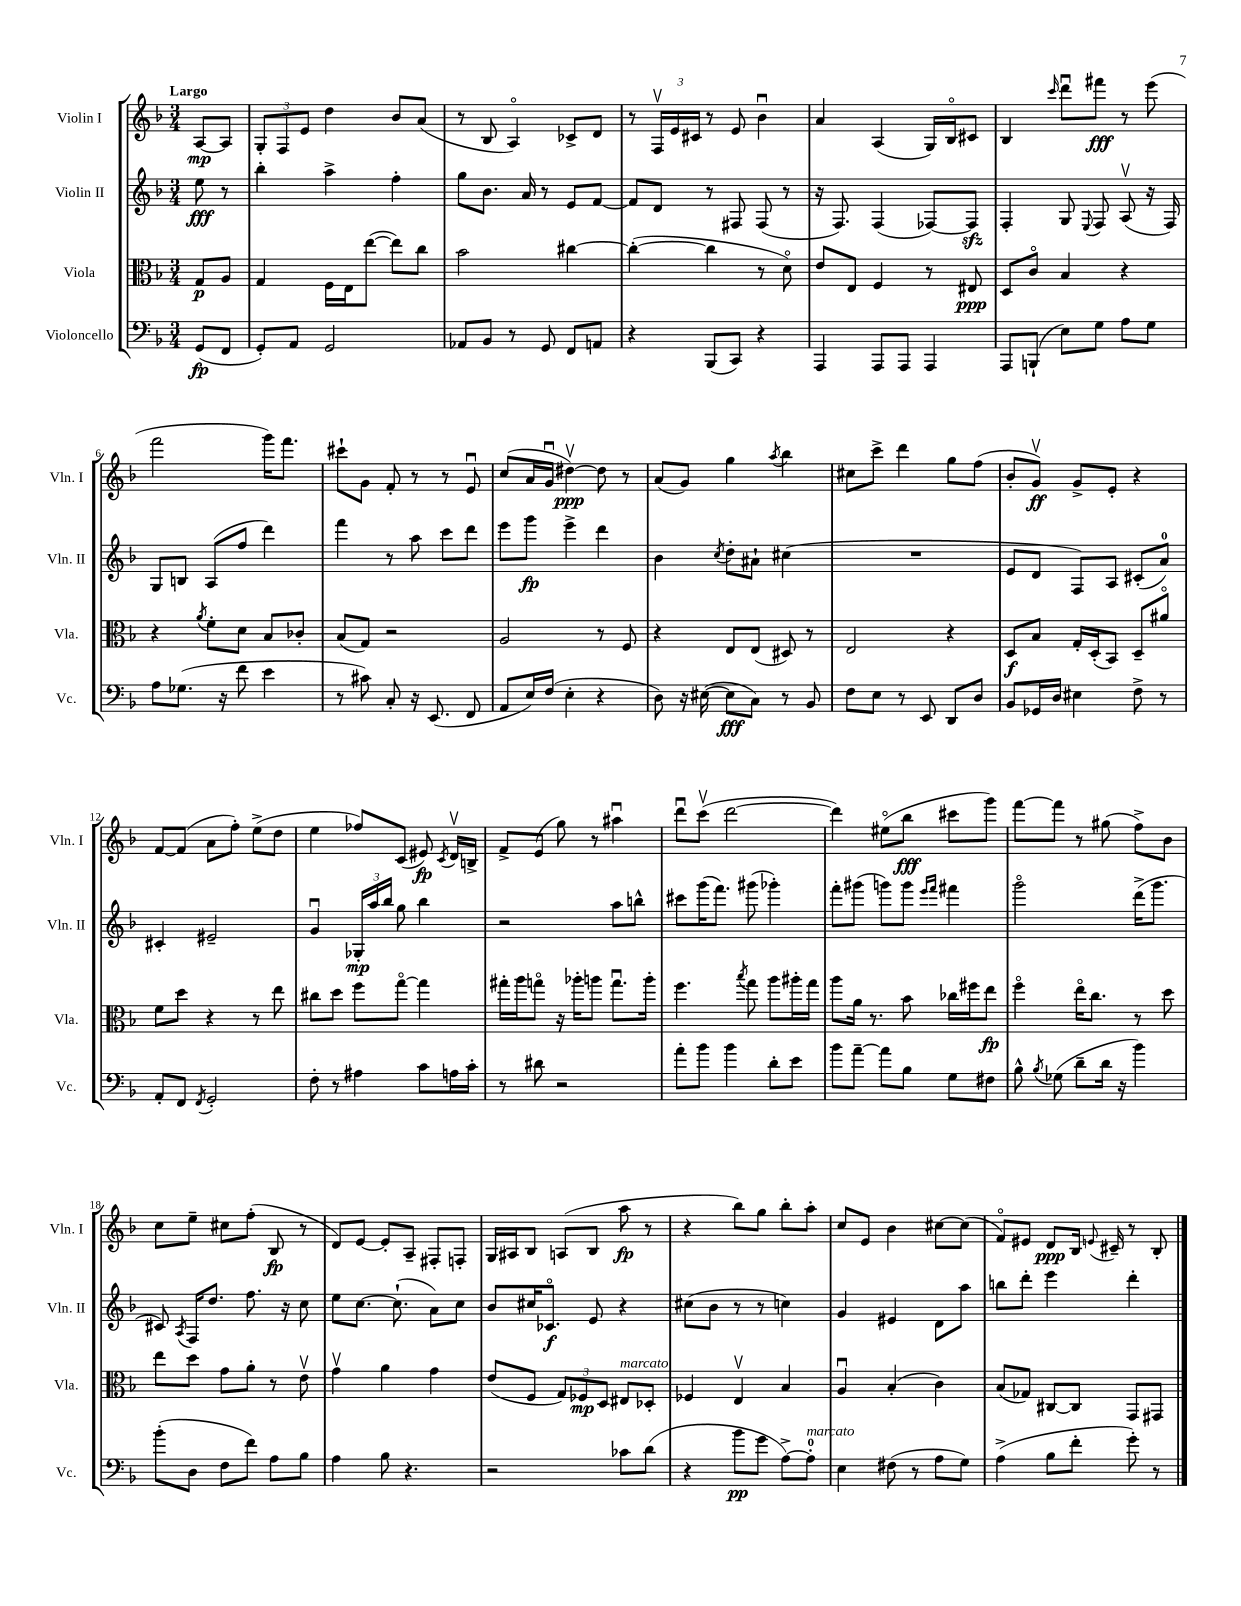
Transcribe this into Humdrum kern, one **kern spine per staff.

**kern	**dynam	**kern	**dynam	**kern	**dynam	**kern	**dynam
*part4	*part4	*part3	*part3	*part2	*part2	*part1	*part1
*staff4	*staff4	*staff3	*staff3	*staff2	*staff2	*staff1	*staff1
*I"Violoncello	*	*I"Viola	*	*I"Violin II	*	*I"Violin I	*
*I'Vc.	*	*I'Vla.	*	*I'Vln. II	*	*I'Vln. I	*
*clefF4	*	*clefC3	*	*clefG2	*	*clefG2	*
*k[b-]	*	*k[b-]	*	*k[b-]	*	*k[b-]	*
*M3/4	*	*M3/4	*	*M3/4	*	*M3/4	*
=	=	=	=	=	=	=	=
!	!	!	!	!	!	!LO:TX:a:B:t=Largo	!
(8GG/L	fp	8G/L	p	8ee\	fff	[8A/L	mp
8FF/J	.	8A/J	.	8r	.	8A/J]	.
=1	=1	=1	=1	=1	=1	=1	=1
8GG'/L)	.	4G/	.	4bb-'\	.	12G'/L	.
.	.	.	.	.	.	12F/	.
8AA/J	.	.	.	.	.	.	.
.	.	.	.	.	.	12e/J	.
2GG/	.	16F\LL	.	4aa^\	.	4dd\	.
.	.	16E\J	.	.	.	.	.
.	.	([8ee\J	.	.	.	.	.
.	.	8ee\L])	.	4ff'\	.	8b-/L	.
.	.	8cc\J	.	.	.	(8a/J	.
=2	=2	=2	=2	=2	=2	=2	=2
8AA-X/L	.	2b-\	.	8gg\L	.	8r	.
8BB-/J	.	.	.	8.b-\J	.	8B-/	.
8r	.	.	.	.	.	4A/)	.
.	.	.	.	16a/	.	.	.
8GG/	.	.	.	8r	.	.	.
8FF/L	.	[4cc#X\	.	8e/L	.	8c-X^/L	.
8AAn/J	.	.	.	[8f/J	.	8d/J	.
=3	=3	=3	=3	=3	=3	=3	=3
4r	.	(4cc#'\_	.	8f/L]	.	8r	.
.	.	.	.	8d/J	.	24Fv/LL	.
.	.	.	.	.	.	24e/	.
.	.	.	.	.	.	24c#X/JJ	.
(8BBB-/L	.	4cc#\]	.	8r	.	8r	.
8CC/J)	.	.	.	8F#X/	.	8e/	.
4r	.	8r	.	(8F#/	.	4b-u\	.
.	.	8d\)	.	8r	.	.	.
=4	=4	=4	=4	=4	=4	=4	=4
4AAA/	.	8e/L	.	16r	.	4a/	.
.	.	.	.	8.F/)	.	.	.
.	.	8E/J	.	.	.	.	.
8AAA/L	.	4F/	.	(4F/	.	(4A/	.
8AAA/J	.	.	.	.	.	.	.
4AAA/	.	8r	.	[8F-X/L)	.	16G/LL)	.
.	.	.	.	.	.	16B-/J	.
.	.	8E#X/	ppp	8F-zz/J]	.	8c#X/J	.
=5	=5	=5	=5	=5	=5	=5	=5
8AAA/L	.	8D/L	.	4F'/	.	4B-/	.
(8BBBn`/J	.	8c/J	.	.	.	.	.
.	.	.	.	.	.	16qqccc/	.
8E\L)	.	4B-/	.	8G/	.	8dddu\L	.
.	.	.	.	8qqE/	.	.	.
8G\J	.	.	.	8F/	.	8fff#X\J	fff
8A\L	.	4r	.	(8Av/	.	8r	.
8G\J	.	.	.	16r	.	(8eee\	.
.	.	.	.	16F/)	.	.	.
!!LO:LB:g=z
=6	=6	=6	=6	=6	=6	=6	=6
8A\L	.	4r	.	8G/L	.	2fff\	.
(8.G-X\J	.	.	.	8Bn/J	.	.	.
.	.	8qa/	.	.	.	.	.
.	.	8f'\L	.	(8A/L	.	.	.
16r	.	.	.	.	.	.	.
8f\	.	8d\J	.	8ff/J	.	.	.
4e\	.	8B-/L	.	4ddd\)	.	16ggg\KL)	.
.	.	.	.	.	.	8.fff\J	.
.	.	8c-X'/J	.	.	.	.	.
=7	=7	=7	=7	=7	=7	=7	=7
8r	.	(8B-/L	.	4fff\	.	8ccc#X`\L	.
8c#X\)	.	8G/J)	.	.	.	8g\J	.
8C'/	.	2r	.	8r	.	8f'/	.
16r	.	.	.	8aa\	.	8r	.
(8.EE/	.	.	.	.	.	.	.
.	.	.	.	8ccc\L	.	8r	.
8FF/	.	.	.	8ddd\J	.	8eu/	.
=8	=8	=8	=8	=8	=8	=8	=8
8AA/L	.	2A/	.	8eee\L	.	(8cc/L	.
16E/L)	.	.	.	8ggg\J	fp	16a/L	.
(16F/JJ	.	.	.	.	.	16gu/JJ	.
4E'\	.	.	.	4eee^\	.	[4dd#Xv\)	ppp
4r	.	8r	.	4ddd\	.	8dd#\]	.
.	.	8F/	.	.	.	8r	.
=9	=9	=9	=9	=9	=9	=9	=9
8D\)	.	4r	.	4b-\	.	(8a/L	.
16r	.	.	.	.	.	8g/J)	.
([16E#X\	.	.	.	.	.	.	.
.	.	.	.	8qcc/	.	.	.
8E#\L]	fff	8E/L	.	8dd'\L	.	4gg\	.
8C\J)	.	(8E/J	.	8a#X`\J	.	.	.
.	.	.	.	.	.	8qaa/	.
8r	.	8D#X/)	.	(4cc#X\	.	4bb-\	.
8BB-/	.	8r	.	.	.	.	.
=10	=10	=10	=10	=10	=10	=10	=10
8F\L	.	2E/	.	2.r	.	8cc#X\L	.
8E\J	.	.	.	.	.	8ccc^\J	.
8r	.	.	.	.	.	4ddd\	.
8EE/	.	.	.	.	.	.	.
8DD/L	.	4r	.	.	.	8gg\L	.
8D/J	.	.	.	.	.	(8ff\J	.
=11	=11	=11	=11	=11	=11	=11	=11
8BB-/L	.	8D/L	f	8e/L	.	8b-'/L	.
16GG-X/L	.	8B-/J	.	8d/J	.	8gv/J)	ff
16D/JJ	.	.	.	.	.	.	.
4E#X\	.	16G'/LL	.	8F/L)	.	8g^/L	.
.	.	(16D'/J	.	.	.	.	.
.	.	8BB-/J)	.	8A/J	.	8e'/J	.
8F^\	.	8D~/L	.	(8c#X'/L	.	4r	.
8r	.	8a#X/J	.	8a/J)	.	.	.
!!LO:LB:g=z
=12	=12	=12	=12	=12	=12	=12	=12
8AA'/L	.	8f\L	.	4c#X'/	.	[8f/L	.
8FF/J	.	8dd\J	.	.	.	(8f/J]	.
8qFF/	.	.	.	.	.	.	.
2GG'/	.	4r	.	2e#X~/	.	8a\L	.
.	.	.	.	.	.	8ff'\J)	.
.	.	8r	.	.	.	(8ee^\L	.
.	.	8ee\	.	.	.	8dd\J	.
=13	=13	=13	=13	=13	=13	=13	=13
8F'\	.	8cc#X\L	.	4gu/	.	4ee\	.
8r	.	8dd\J	.	.	.	.	.
4A#X\	.	8ff\L	.	24G-X'/LL	mp	8ff-X/L)	.
.	.	.	.	24aa/	.	.	.
.	.	.	.	24bb-/JJ	.	.	.
.	.	[8gg\J	.	8gg\	.	(8c/J	.
8c\L	.	4gg\]	.	4bb-\	.	8e#X/)	fp
.	.	.	.	.	.	8qc/	.
16An\L	.	.	.	.	.	16dv/LL	.
16c'\JJ	.	.	.	.	.	16Bn^/JJ	.
=14	=14	=14	=14	=14	=14	=14	=14
8r	.	16gg#X'\LL	.	2r	.	8f^/L	.
.	.	16aa\J	.	.	.	.	.
8d#X\	.	8ggn\J	.	.	.	(8e/J	.
2r	.	16r	.	.	.	8gg\)	.
.	.	16aa-X'\KL	.	.	.	.	.
.	.	8aan\J	.	.	.	8r	.
.	.	8.ggu\L	.	8aa\L	.	4aa#Xu\	.
.	.	.	.	8bbn^^\J	.	.	.
.	.	16aa'\Jk	.	.	.	.	.
=15	=15	=15	=15	=15	=15	=15	=15
8a'\L	.	4.ff\	.	8ccc#X\L	.	8dddu\L	.
8b-\J	.	.	.	(16ggg\K	.	(8cccv\J	.
.	.	.	.	8.fff\J)	.	.	.
4b-\	.	.	.	.	.	[2ddd\	.
.	.	8qbb-/	.	.	.	.	.
.	.	8gg\	.	(8ggg#X\	.	.	.
8d'\L	.	8aa\L	.	4ggg-X'\)	.	.	.
8e\J	.	16aa#X'\L	.	.	.	.	.
.	.	16gg\JJ	.	.	.	.	.
=16	=16	=16	=16	=16	=16	=16	=16
8b-\L	.	8aa\L	.	8fff'\L	.	4ddd\])	.
[8a~\J	.	16a\Jk	.	(8ggg#X\J	.	.	.
.	.	8.r	.	.	.	.	.
8a\L]	.	.	.	8gggn\L)	.	(8ee#X\L	.
8B-\J	.	8b-\	.	8ggg\J	.	8bb-\J	fff
.	.	.	.	16qqeee/LL	.	.	.
.	.	.	.	16qqfff/JJ	.	.	.
8G\L	.	16cc-X\LL	.	4fff#X\	.	8ccc#X\L	.
.	.	16ff#X\J	.	.	.	.	.
8F#X\J	.	8ee\J	fp	.	.	8ggg\J)	.
=17	=17	=17	=17	=17	=17	=17	=17
8B-^^\	.	4ff\	.	2ggg\	.	[8fff\L	.
8qB-/	.	.	.	.	.	.	.
(8G-X\	.	.	.	.	.	8fff\J]	.
8d~\L	.	16ee\KL	.	.	.	8r	.
.	.	8.cc\J	.	.	.	.	.
16d\Jk	.	.	.	.	.	(8gg#X\	.
16r	.	.	.	.	.	.	.
4b-\)	.	8r	.	(16ddd^\KL	.	8ff^\L)	.
.	.	.	.	8.ggg\J	.	.	.
.	.	8dd\	.	.	.	8b-\J	.
!!LO:LB:g=z
=18	=18	=18	=18	=18	=18	=18	=18
(8b-'\L	.	8ee\L	.	8c#X/)	.	8cc\L	.
.	.	.	.	8qA/	.	.	.
8D\J	.	8dd\J	.	16F/KL	.	8ee~\J	.
.	.	.	.	8.dd/J	.	.	.
8F\L	.	8g\L	.	.	.	8cc#X\L	.
8f\J)	.	8a'\J	.	8.ff\	.	(8ff'\J	.
8A\L	.	8r	.	.	.	8B-/	fp
.	.	.	.	16r	.	.	.
8B-\J	.	8ev\	.	8cc\	.	8r	.
=19	=19	=19	=19	=19	=19	=19	=19
4A\	.	4gv\	.	8ee\L	.	8d/L)	.
.	.	.	.	[8.cc\J	.	[8e/J	.
8B-\	.	4a\	.	.	.	8e'/L]	.
.	.	.	.	(8.cc`\]	.	.	.
4.r	.	.	.	.	.	8A~/J	.
.	.	4g\	.	8a\L)	.	8F#X'/L	.
.	.	.	.	8cc\J	.	8Fn'/J	.
=20	=20	=20	=20	=20	=20	=20	=20
2r	.	(8e/L	.	8b-/L	.	16G/LL	.
.	.	.	.	.	.	16A#X/J	.
.	.	8F/J	.	16cc#X/K	.	8B-/J	.
.	.	.	.	8.c-X/J	f	.	.
.	.	12G/L)	.	.	.	(8An/L	.
.	.	12F-X/	mp	.	.	.	.
.	.	.	.	8e/	.	8B-/J	.
.	.	12D/J	.	.	.	.	.
!	!	!LO:TX:a:i:t=marcato	!	!	!	!	!
8c-X\L	.	8E#X/L	.	4r	.	8aa\	fp
(8d\J	.	8D-X'/J	.	.	.	8r	.
=21	=21	=21	=21	=21	=21	=21	=21
4r	.	4F-X/	.	(8cc#X\L	.	4r	.
.	.	.	.	8b-\J	.	.	.
8b-\L	pp	4Ev/	.	8r	.	8bb-\L)	.
8g\J	.	.	.	8r	.	8gg\J	.
[8A^\L)	.	4B-/	.	4ccn\)	.	8bb-'\L	.
!LO:TX:a:i:t=marcato	!	!	!	!	!	!	!
8A'\J]	.	.	.	.	.	8aa'\J	.
=22	=22	=22	=22	=22	=22	=22	=22
4E\	.	4Au/	.	4g/	.	8cc/L	.
.	.	.	.	.	.	8e/J	.
(8F#X\	.	(4B-'/	.	4e#X/	.	4b-\	.
8r	.	.	.	.	.	.	.
8A\L	.	4c\)	.	8d\L	.	[8cc#X\L	.
8G\J)	.	.	.	8aa\J	.	(8cc#\J]	.
=23	=23	=23	=23	=23	=23	=23	=23
(4A^\	.	(8B-/L	.	8bbn\L	.	8f/L)	.
.	.	8G-X/J)	.	8ddd'\J	.	8e#X/J	.
8B-\L	.	[8C#X/L	.	4eee\	.	8d/L	ppp
8f'\J	.	8C#/J]	.	.	.	16B-/Jk	.
.	.	.	.	.	.	8qqen/	.
.	.	.	.	.	.	16c#X~/	.
8g'\)	.	8GG/L	.	4ddd'\	.	8r	.
8r	.	8GG#X/J	.	.	.	8B-'/	.
==	==	==	==	==	==	==	==
*-	*-	*-	*-	*-	*-	*-	*-
